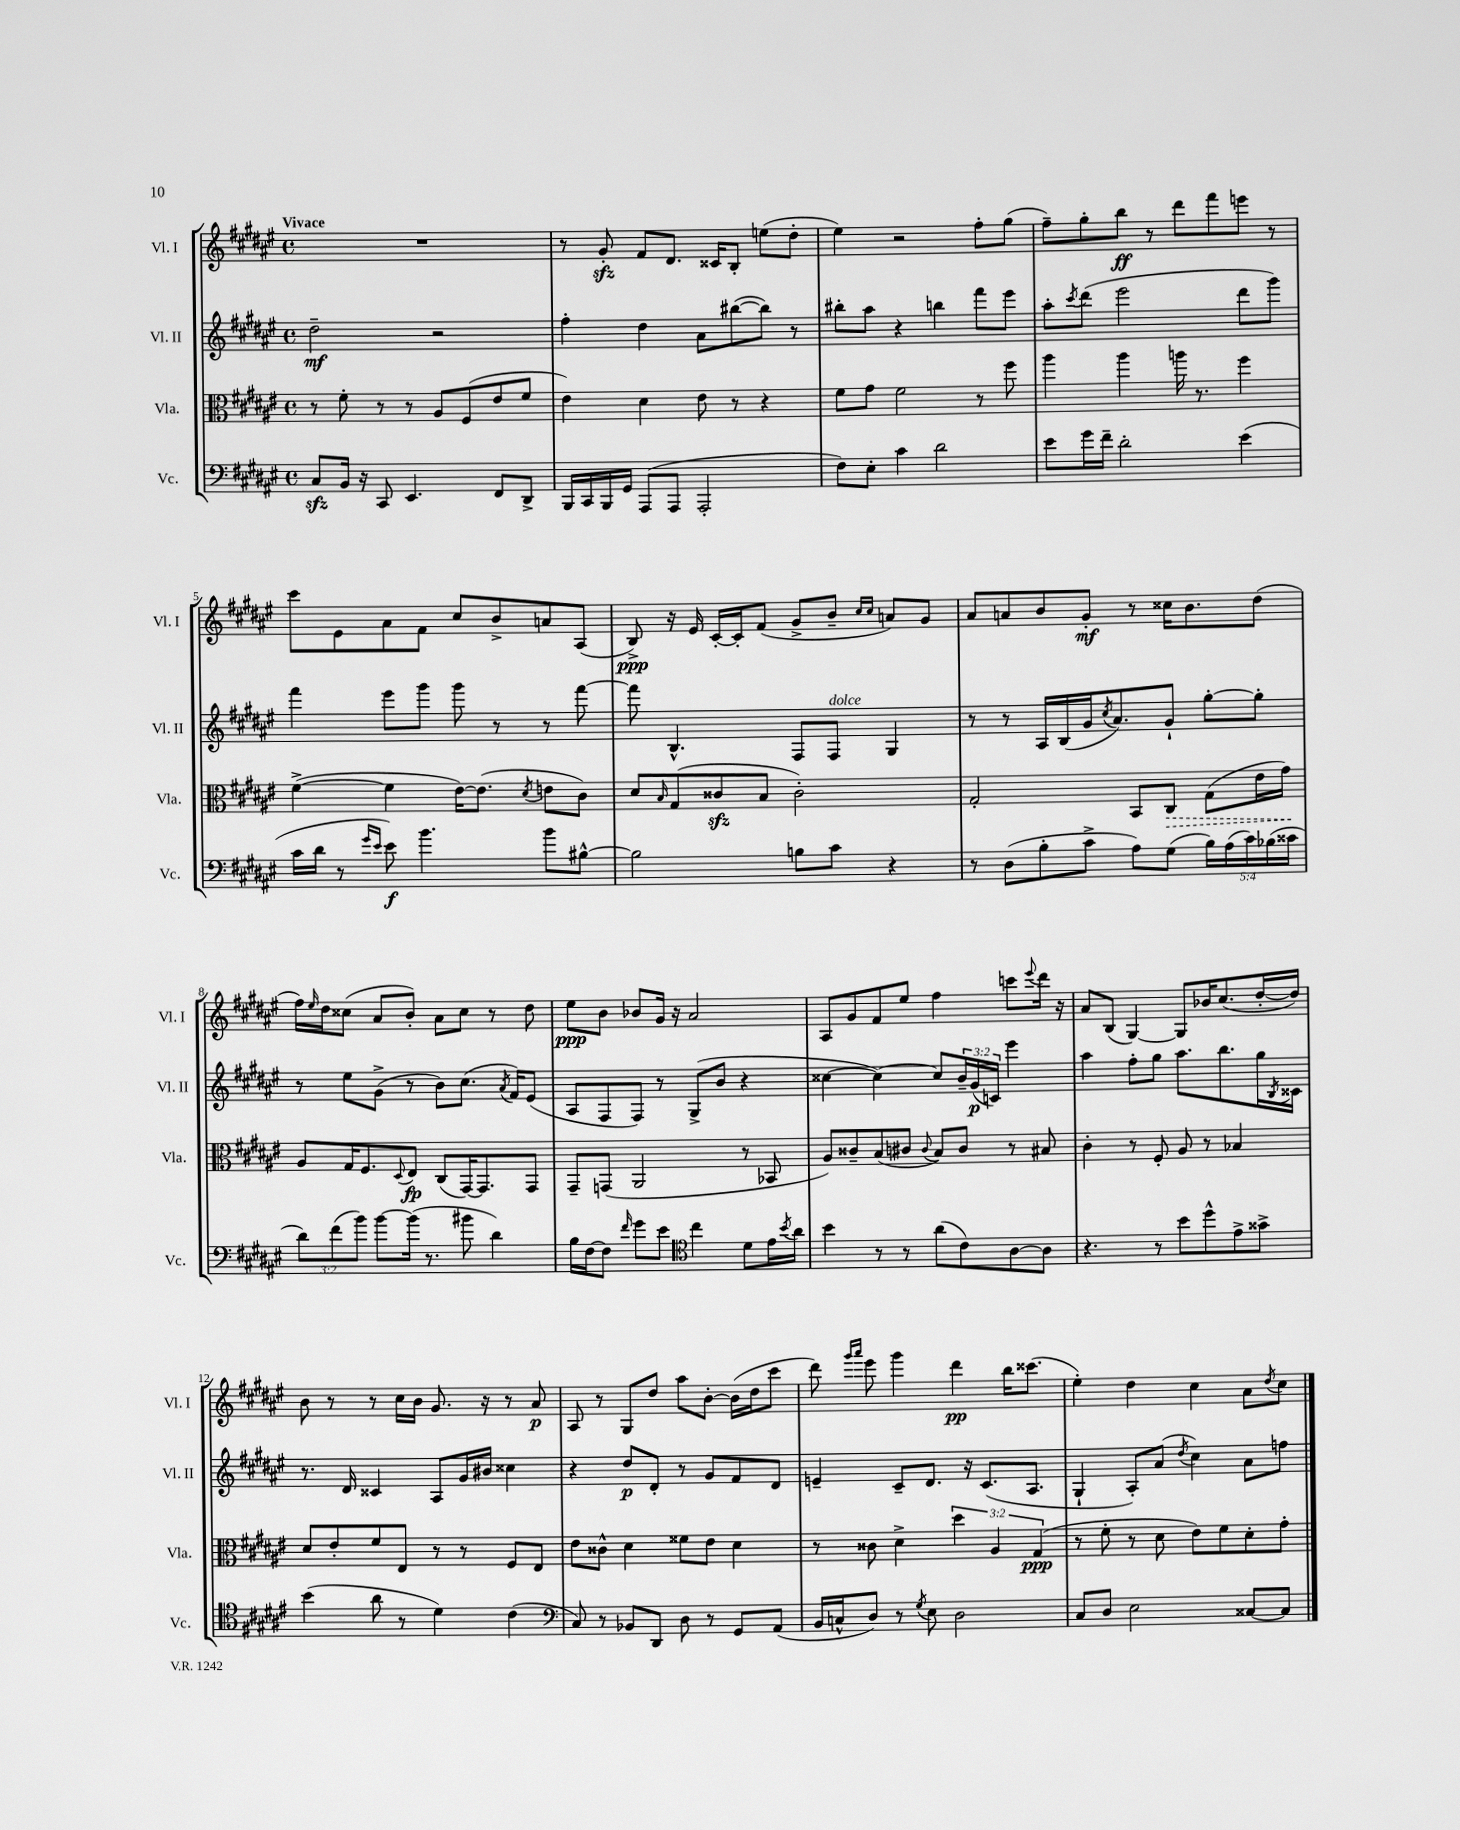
<<
\new StaffGroup <<
\new Staff = "s0" \with { instrumentName = "Vl. I" shortInstrumentName = "Vl. I" } {
    \clef treble \key fis \major \defaultTimeSignature \time 4/4 \tempo "Vivace"
    R1 |
    r8 gis'8-.\sfz fis'8 dis'8. cisis'16 b8-. e''8( dis''8-. |
    eis''4) r2 fis''8-. gis''8( |
    fis''8--) gis''8-. b''8\ff r8 dis'''8 fis'''8 e'''8 r8 |
    cis'''8 eis'8 ais'8 fis'8 cis''8 b'8-> a'8 ais8( |
    b8->\ppp) r16 eis'16 cis'16~-. cis'16-. fis'8( gis'8-> b'8-- \grace { cis''16 cis''16 } a'8) gis'8 |
    ais'8 a'8 b'8 gis'8-.\mf r8 cisis''16 b'8. dis''8( |
    fis''16) \grace { eis''16 } dis''16 cisis''8( ais'8 b'8-.) ais'8 cisis''8 r8 dis''8 |
    eis''8\ppp b'8 bes'8 gis'16 r16 ais'2 |
    ais8 gis'8 fis'8 eis''8 fis''4 c'''8 \appoggiatura { eis'''8 } dis'''16 r16 |
    ais'8 b8( gis4~) gis8 bes'16 cis''8.( dis''16~-. dis''16) |
    b'8 r8 r8 cis''16 b'16 gis'8. r16 r8 ais'8\p |
    ais8 r8 gis8 dis''8 ais''8 b'8~-. b'16( dis''16 cis'''8 |
    dis'''8) \grace { gis'''16 ais'''16 } eis'''8 gis'''4 dis'''4\pp b''16 cisis'''8.( |
    eis''4-.) dis''4 cis''4 ais'8 \acciaccatura { dis''8 } cis''8 \bar "|." |
}
\new Staff = "s1" \with { instrumentName = "Vl. II" shortInstrumentName = "Vl. II" } {
    \clef treble \key fis \major \defaultTimeSignature \time 4/4 \override Staff.TupletNumber.text = #tuplet-number::calc-fraction-text
    dis''2--\mf r2 |
    fis''4-. dis''4 ais'8 bis''8~( bis''8) r8 |
    bis''8-. ais''8 r4 b''4 fis'''8 eis'''8 |
    ais''8-. \acciaccatura { cis'''8 } dis'''8( eis'''2 dis'''8 gis'''8) |
    fis'''4 eis'''8 gis'''8 gis'''8 r8 r8 fis'''8~ |
    fis'''8 b4.-^ fis8 fis8^\markup { \italic "dolce" } gis4 |
    r8 r8 ais16 b16( gis'16 \acciaccatura { cis''8 } ais'8.) gis'8-! gis''8~-. gis''8-. |
    r8 eis''8 gis'8->( r8 b'8) cis''8.( \acciaccatura { ais'8 } fis'16) eis'8( |
    ais8 fis8 fis8) r8 gis8->( b'8 r4 |
    cisis''4~ cisis''4~) cisis''8 \tuplet 3/2 { b'16-- gis'16\p( c'16) } eis'''4 |
    ais''4 fis''8-. gis''8 ais''8. b''8. gis''16 \acciaccatura { b8 } cisis'16 |
    r8. dis'16 cisis'4 ais8 gis'16 bis'16 cisis''4 |
    r4 dis''8\p dis'8-. r8 gis'8 fis'8 dis'8 |
    e'4-- cis'8-- dis'8. r16 cis'8.( ais8. |
    gis4-! ais8-.) ais'8( \acciaccatura { dis''8 } cis''4) ais'8 f''8 \bar "|." |
}
\new Staff = "s2" \with { instrumentName = "Vla." shortInstrumentName = "Vla." } {
    \clef alto \key fis \major \defaultTimeSignature \time 4/4 \override Staff.TupletNumber.text = #tuplet-number::calc-fraction-text
    r8 fis'8-. r8 r8 ais8 fis8( eis'8 fis'8 |
    eis'4) dis'4 eis'8 r8 r4 |
    fis'8 gis'8 fis'2 r8 fis''8 |
    ais''4 ais''4 a''16 r8. fis''4 |
    fis'4~->( fis'4 eis'16~) eis'8.( \acciaccatura { dis'8 } e'8 cis'8) |
    dis'8 \grace { b16 } gis8( cisis'8\sfz b8 cisis'2-.) |
    gis2-. b,8 \once \override Hairpin.style = #'dashed-line cis8\> gis8( eis'16 gis'16\!) |
    ais8 gis16 fis8. \appoggiatura { dis8 } eis8\fp cis8( gis,16~) gis,8. gis,8 |
    gis,8-- g,8( ais,2 r8 bes,8 |
    ais8) cisis'8-- b8( cis'8 \appoggiatura { cis'8 } b8) cis'8 r8 bis8 |
    cis'4-. r8 fis8-. ais8 r8 bes4 |
    dis'8 eis'8-. fis'8 eis8 r8 r8 fis8 eis8 |
    eis'8 cisis'8-^ dis'4 fisis'8 eis'8 dis'4 |
    r8 cisis'8 dis'4-> \tuplet 3/2 { dis''4 ais4 gis4\ppp( } |
    r8 fis'8-. r8 dis'8 eis'8) fis'8 dis'8-. gis'8-. \bar "|." |
}
\new Staff = "s3" \with { instrumentName = "Vc." shortInstrumentName = "Vc." } {
    \clef bass \key fis \major \defaultTimeSignature \time 4/4 \override Staff.TupletNumber.text = #tuplet-number::calc-fraction-text
    cis8\sfz b,16 r16 cis,8 eis,4. fis,8 dis,8-> |
    b,,16 cis,16 b,,16 gis,16 ais,,8( ais,,8 ais,,2-. |
    fis8) eis8-. cis'4 dis'2 |
    eis'8 gis'16 fis'16-- dis'2-. eis'4( |
    cis'16 dis'16 r8 \grace { gis'16 eis'16 } eis'8\f) b'4. b'8 bis8~-^ |
    bis2 b8 cis'8 r4 |
    r8 dis8( b8-. cis'8-> ais8) gis8( \tuplet 5/4 { b16) ais16( cis'16) bes16( cisis'16 } |
    \tuplet 3/2 { dis'8) fis'8( b'8) } b'8~ b'16( r8. bis'8 dis'4) |
    b16 fis16~ fis8 \grace { fis'16 } gis'8 eis'8 \clef tenor cis''4 dis'8 eis'16 \acciaccatura { b'8 } ais'16 |
    b'4 r8 r8 ais'8( cis'8) ais8~ ais8 |
    r4. r8 b'8 dis''8-^ eis'8-> gisis'8-> |
    b'4( ais'8 r8 dis'4) cis'4( |
    \clef bass cis8) r8 bes,8 dis,8 dis8 r8 gis,8 ais,8( |
    b,16 c16-^ dis8) r8 \acciaccatura { gis8 } eis8 dis2 |
    cis8 dis8 eis2 cisis8~ cisis8 \bar "|." |
}
>>
>>
